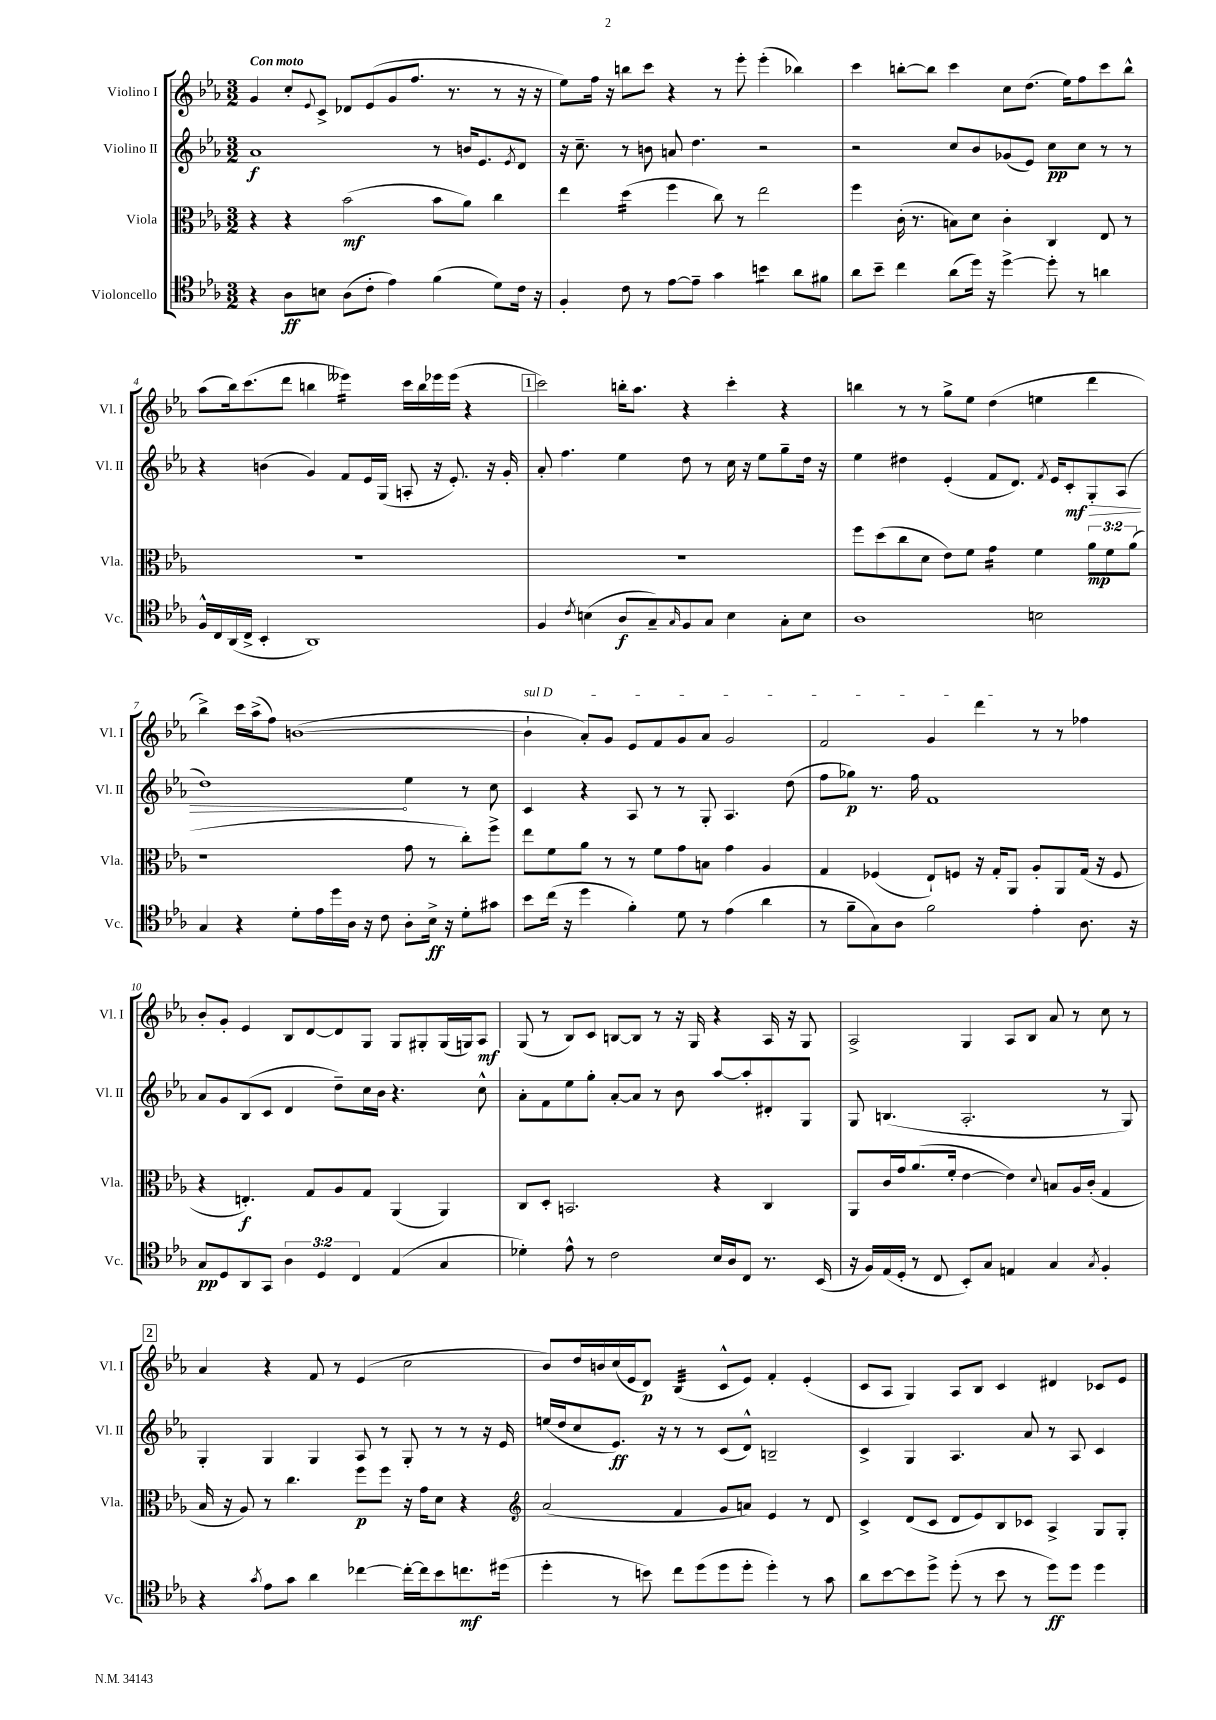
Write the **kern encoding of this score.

**kern	**kern	**kern	**kern
*staff4	*staff3	*staff2	*staff1
*clefC4	*clefC3	*clefG2	*clefG2
*k[b-e-a-]	*k[b-e-a-]	*k[b-e-a-]	*k[b-e-a-]
*M3/2	*M3/2	*M3/2	*M3/2
4r	4r	1a-	4g
8A-	4r	.	8cc'
.	.	.	8qqe-
8B	.	.	8c^
(8A-	(2b-	.	8d-
8c'	.	.	(8e-
4e-)	.	.	8g
.	.	.	8.ff
(4f	8b-	8r	.
.	.	.	8.r
.	8a-)	16b	.
.	.	8.e-	.
8d)	4cc	.	8r
.	.	8qe-	.
16c	.	8d	16r
16r	.	.	16r
=	=	=	=
4F'	4ee-	16r	8ee-)
.	.	8.cc~	.
.	.	.	16ff
.	.	.	16r
8c	(4dd	8r	8bb
8r	.	8b	8ccc
[8e-	4ff	8a	4r
8e-~]	.	4.dd	.
4g	8cc)	.	8r
.	8r	.	8eee-'
4b	2ee-	2r	(4eee-'
8a-	.	.	4bb-)
8f#	.	.	.
=	=	=	=
8a-	4ff	2r	4ccc
8b-~	.	.	.
4cc	(16c'	.	[8bb'
.	8.r	.	.
.	.	.	8bb]
(8a-	8B)	8cc	4ccc
16dd)	8d	8b-	.
16r	.	.	.
[4dd^	4c'	(8g-	8cc
.	.	8e-)	(8.dd
8dd']	4C	8cc	.
.	.	.	16ee-)
8r	.	8cc	8ff
4a	8E-	8r	8ccc
.	8r	8r	8bb^^
=	=	=	=
16F^^	1.r	4r	(8aa-
16C	.	.	.
(16AA-	.	.	16bb-)
16C^	.	.	(8.ccc
4BB-'	.	(4b	.
.	.	.	8ddd
1AA-)	.	4g)	4bb
.	.	8f	4eee--)
.	.	16e-	.
.	.	(16G	.
.	.	8A'	16ccc
.	.	.	16bb
.	.	16r	16eee-
.	.	8.e-')	(16eee-
.	.	.	4r
.	.	16r	.
.	.	16g'	.
=	=	=	=
4F	1.r	8a-'	2ccc)
.	.	4.ff	.
8qc	.	.	.
(4B	.	.	.
8A-	.	4ee-	16bb'
.	.	.	8.aa-
8G~)	.	.	.
16qqG	.	.	.
8F	.	8dd	4r
8G	.	8r	.
4B	.	16cc	4ccc'
.	.	16r	.
.	.	8ee-	.
8G'	.	8gg~	4r
8B	.	16dd	.
.	.	16r	.
=	=	=	=
1A-	8ff	4ee-	4bb
.	(8dd	.	.
.	8cc	4dd#	8r
.	8d	.	8r
.	8e-)	(4e-'	8gg^
.	8f	.	8ee-
.	4g	8f	(4dd
.	.	8.d)	.
2B	4f	.	4ee
.	.	8qf	.
.	.	16e-	.
.	.	8c'	.
.	12a-	8G'	4ddd
.	12f	.	.
.	.	(8A-	.
.	(12a-	.	.
=	=	=	=
4G	1r	1dd)	4bb-^)
4r	.	.	16ccc
.	.	.	(16aa-^
.	.	.	8ff)
8d'	.	.	([1b
16e-	.	.	.
16dd	.	.	.
16A-	.	.	.
16r	.	.	.
8c	.	.	.
8A-'	8g	4ee-	.
16B-^	8r	.	.
16r	.	.	.
8d'	8cc')	8r	.
8g#	8ff^	8cc	.
=	=	=	=
8b-	8ee-	4c	4b`]
(16cc	8f	.	.
16r	.	.	.
4dd	8a-	4r	8a-')
.	8r	.	8g
4f')	8r	8A-	8e-
.	8f	8r	8f
8d	8g	8r	8g
8r	8B	8G'	8a-
(4e-	4g	4.A-	2g
4a-	4A-	.	.
.	.	(8dd	.
=	=	=	=
8r	4G	8ff	2f
8f~	.	8gg-)	.
8G)	(4F-	8.r	.
8A-	.	.	.
.	.	16ff	.
2f	8E-`)	1f	4g
.	8F	.	.
.	16r	.	4ddd
.	16G'	.	.
.	8AA-	.	.
4e-'	8A-'	.	8r
.	8AA-	.	8r
8.A-	(16G	.	4ff-
.	16r	.	.
.	8F	.	.
16r	.	.	.
=	=	=	=
8G	4r	8a-	8b-'
8D	.	8g	8g'
8AA-	4.E')	(8B-	4e-
8GG	.	8c	.
6A-	.	4d	8B-
.	8G	.	[8d
6D	.	.	.
.	8A-	8dd~)	8d]
6C	.	.	.
.	8G	16cc	8G
.	.	16b-	.
(4E-	(4AA-	4.r	8G
.	.	.	8G#'
4G	4AA-)	.	(16G#
.	.	.	16G)
.	.	8cc^^	8A-
=	=	=	=
4d-')	8C	8a-'	(8G
.	8D'	8f	8r
8e-^^	2.BB	8ee-	8B-)
8r	.	8gg'	8c
2c	.	[8a-'	[8B
.	.	8a-]	8B]
.	.	8r	8r
.	.	8b-	16r
.	.	.	16G
16B-	4r	[8aa-	4r
16A-	.	.	.
8C	.	8aa-']	.
8.r	4C	8d#'	16A-
.	.	.	16r
.	.	8G	8G
(16BB-	.	.	.
=	=	=	=
16r	8AA-	8G	2A-^
16F)	.	.	.
(16E-	16c	(4.B	.
16D'	16g	.	.
8r	(8.a-	.	.
8C	.	.	.
.	16f'	.	.
8BB-')	[4e-	2.A-'	4G
8G	.	.	.
4E	4e-])	.	8A-
.	.	.	8B-
.	8qqd	.	.
4G	8B	.	8a-
.	16A-	.	8r
.	(16c'	.	.
8qG	.	.	.
4F'	4G	8r	8cc
.	.	8G)	8r
=	=	=	=
4r	16B-	4G'	4a-
.	16r	.	.
.	8A-)	.	.
8qg	.	.	.
8e-	8r	4G	4r
8g	4.cc	.	.
4a-	.	4G	8f
.	.	.	8r
[4cc-	8ff	8A-	(4e-
.	8ff	8r	.
16cc-'_	16r	8G'	2cc
16cc-]	16g	.	.
8b-	8d	8r	.
8.cc	4r	8r	.
.	.	16r	.
(16dd#	.	16e-	.
=	=	=	=
*	*clefG2	*	*
4dd'	(2a-	(16ee	8b-)
.	.	16dd	.
.	.	8cc	16dd
.	.	.	16b
8r	.	8.e-)	(16cc
.	.	.	16e-
8b)	.	.	8d)
.	.	16r	.
8cc	4f	8r	(4B-
(8dd	.	8r	.
8dd	8g	(8c	8c^^
8dd'	8a)	8d^^)	8e-)
4dd')	4e-	2B~	4f'
8r	8r	.	(4e-'
8g	8d	.	.
=	=	=	=
8a-	4c^	4c^	8c
[8b-	.	.	8A-
8b-]	(8d	4G	4G)
8dd^	8c	.	.
(8dd'	8d	4.A-	8A-
8r	8e-)	.	8B-
8b-	8B-	.	4c
8r	8c-	8a-	.
8dd)	4A-^	8r	4d#
8dd	.	8A-	.
4dd	8G	4c	8c-
.	8G'	.	8e-
==	==	==	==
*-	*-	*-	*-
